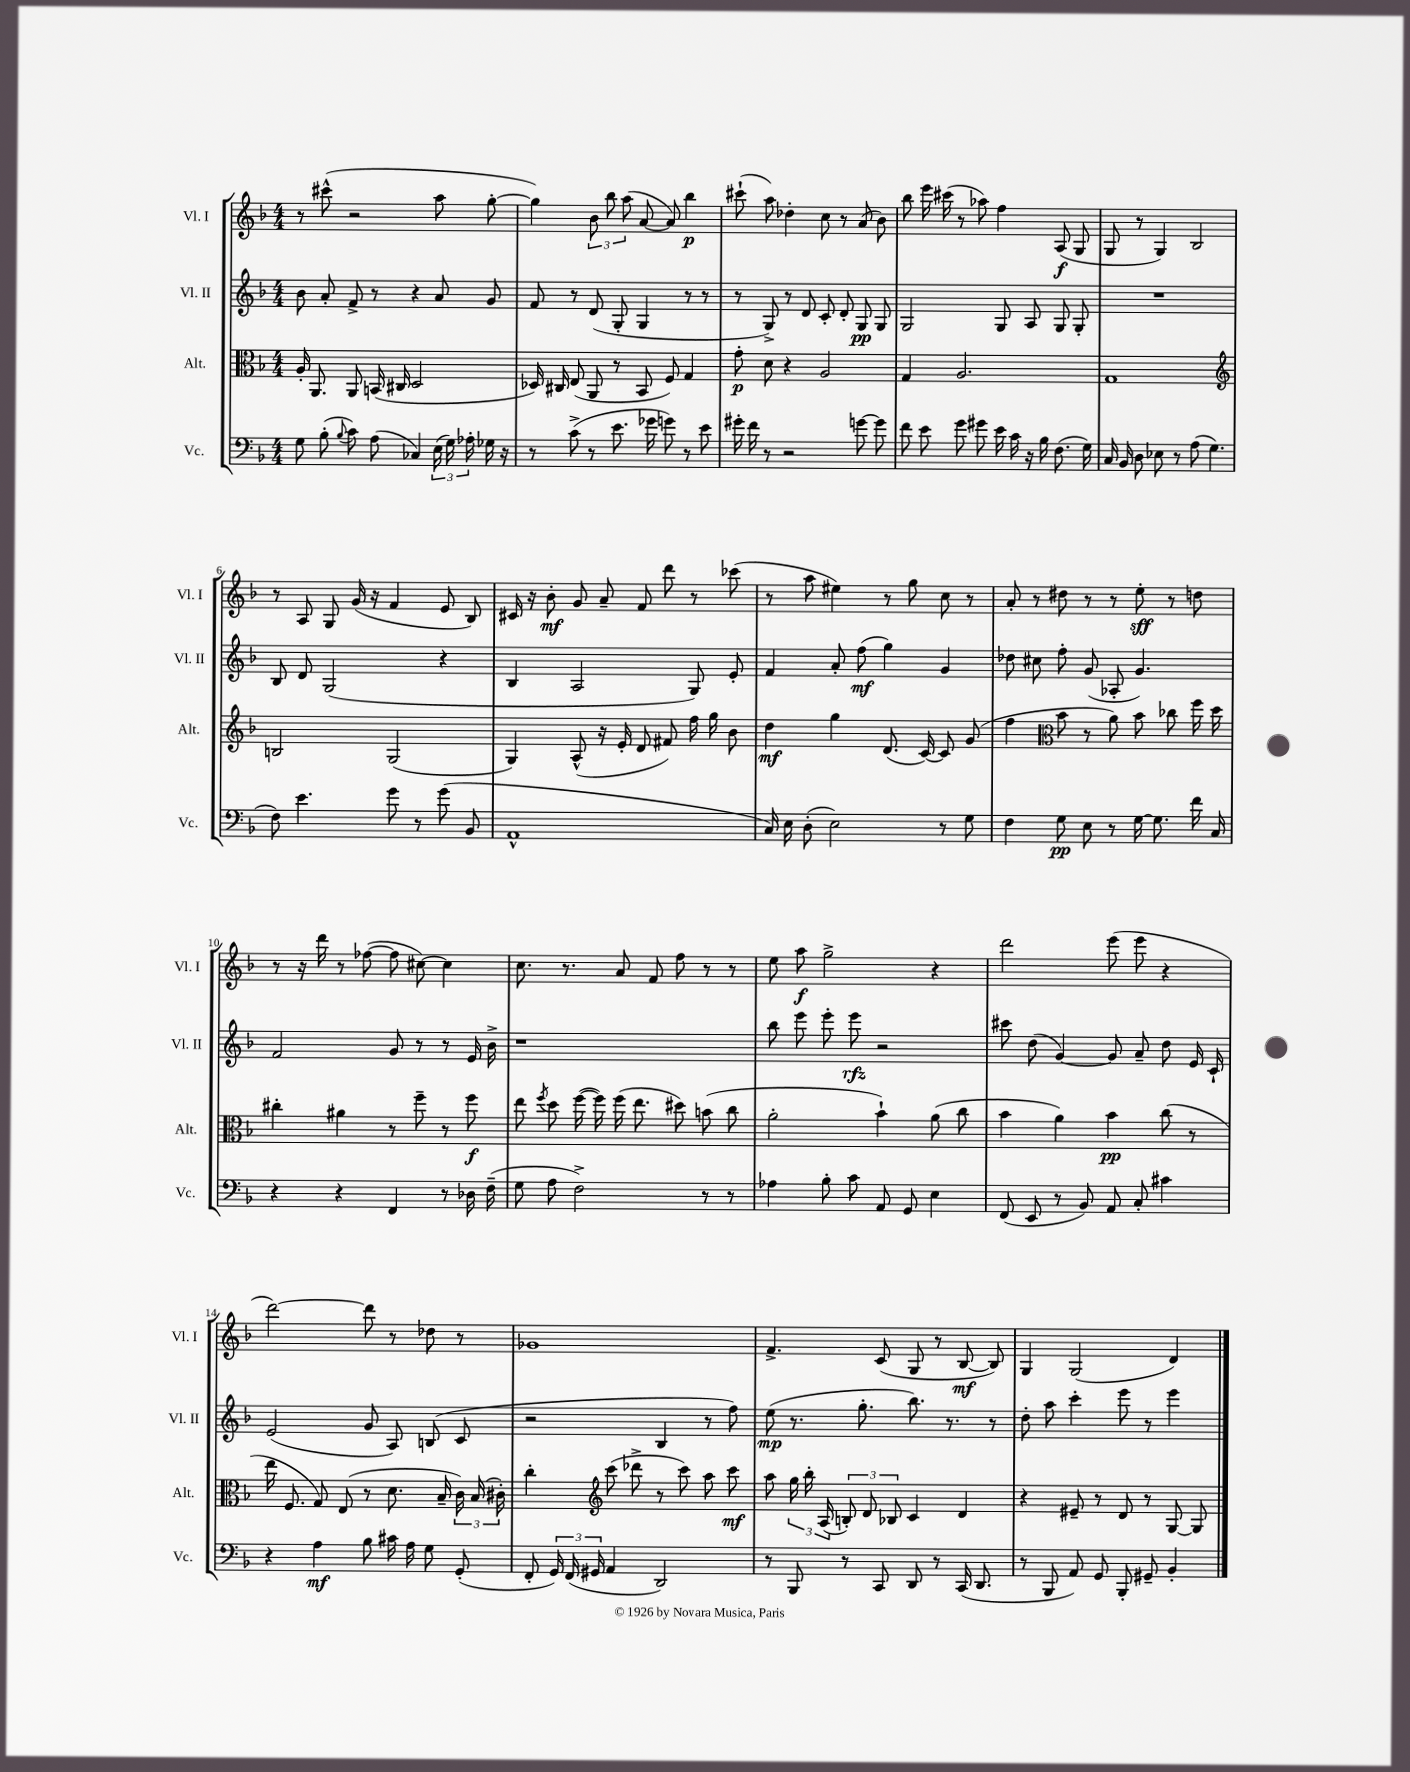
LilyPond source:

<<
\new StaffGroup <<
\new Staff = "s0" \with { instrumentName = "Vl. I" shortInstrumentName = "Vl. I" } {
    \clef treble \key f \major \numericTimeSignature \time 4/4
    \autoBeamOff r8 cis'''8-^( r2 a''8 g''8~-. |
    g''4) \tuplet 3/2 { bes'8 bes''8 a''8( } a'8~ a'8) bes''4\p |
    cis'''8-!( a''8) des''4-. c''8 r8 a'8( bes'8) |
    bes''8 e'''16 cis'''16( r8 aes''8) f''4 a8\f( g8 |
    g8 r8 g4) bes2 |
    r8 a8 g8 g'16( r16 f'4 e'8 bes8) |
    cis'16 r16 bes'8-.\mf g'8 a'8-- f'8 d'''8 r8 ces'''8( |
    r8 a''8 eis''4) r8 g''8 c''8 r8 |
    a'8-. r8 dis''8 r8 r8 e''8-.\sff r8 d''8 |
    r8 r16 d'''16 r8 fes''8~( fes''8 cis''8~) cis''4 |
    c''8. r8. a'8 f'8 f''8 r8 r8 |
    e''8 a''8\f g''2-> r4 |
    d'''2 e'''8( e'''8 r4 |
    d'''2~) d'''8 r8 des''8 r8 |
    ges'1 |
    f'4.-> c'8( g8 r8 bes8~\mf bes8) |
    g4 g2( d'4) \bar "|." |
}
\new Staff = "s1" \with { instrumentName = "Vl. II" shortInstrumentName = "Vl. II" } {
    \clef treble \key f \major \numericTimeSignature \time 4/4
    \autoBeamOff bes'8 a'8-. f'8-> r8 r4 a'8 g'8 |
    f'8 r8 d'8( g8-. g4 r8 r8 |
    r8 g8->) r8 d'8 c'8-. d'8-. g8\pp g8 |
    g2 g8 a8 g8 g8-. |
    R1 |
    bes8 d'8 g2( r4 |
    bes4 a2 g8) e'8-. |
    f'4 a'8-. f''8\mf( g''4) g'4 |
    des''8 cis''8 f''8-. g'8( aes8-. g'4.) |
    f'2 g'8 r8 r8 e'16 bes'16-> |
    r1 |
    bes''8 e'''8 e'''8-. e'''8\rfz r2 |
    cis'''8 d''8( g'4~) g'8 a'8-- d''8 e'16 c'16-! |
    e'2( g'8 a8) b8( c'8 |
    r2 bes4 r8 f''8) |
    e''8\mp( r8. g''8.-. bes''8.) r8. r8 |
    d''8-. a''8 c'''4-. e'''8 r8 e'''4 \bar "|." |
}
\new Staff = "s2" \with { instrumentName = "Alt." shortInstrumentName = "Alt." } {
    \clef alto \key f \major \numericTimeSignature \time 4/4
    \autoBeamOff a16-. a,8. a,8 b,16( cis16 d2 |
    des16) cis16 e8( a,8 r8 bes,8 f8) g4 |
    g'8-.\p d'8 r4 a2 |
    g4 a2. |
    g1 |
    \clef treble b2 g2( |
    g4) a8-^( r16 e'16-. d'8 fis'8) f''16 g''16 bes'8 |
    d''4\mf g''4 d'8.( c'16~) c'8 g'8( |
    f''4 \clef alto bes'8 r8 a'8) bes'8 ces''8 f''16 d''16 |
    cis''4-. ais'4 r8 f''8-- r8 f''8\f |
    e''8 \acciaccatura { f''8 } d''8 f''16~( f''16) f''16( e''8. dis''8) b'8( c''8 |
    a'2-. bes'4-!) a'8( c''8 |
    bes'4 a'4) bes'4\pp c''8( r8 |
    e''16 f8. g8) e8( r8 d'8. bes16-- \tuplet 3/2 { c'16) bes16( cis'16-.) } |
    c''4-. \clef treble c'''8( des'''8-> r8 c'''8) a''8 c'''8\mf |
    a''8 \tuplet 3/2 { g''16 bes''16-. a16( } \tuplet 3/2 { b8-.) d'8 bes8 } c'4 d'4 |
    r4 eis'8-- r8 d'8 r8 g8~ g8 \bar "|." |
}
\new Staff = "s3" \with { instrumentName = "Vc." shortInstrumentName = "Vc." } {
    \clef bass \key f \major \numericTimeSignature \time 4/4
    \autoBeamOff g8 bes8-.( \appoggiatura { bes8 } c'8) a8( ces4) \tuplet 3/2 { e16( g16) aes16-. } ges16 r16 |
    r8 c'8->( r8 e'8. ges'16 g'8) r8 e'8 |
    gis'16-. f'16 r8 r2 g'8~ g'8 |
    f'8 e'8 g'8 gis'8 e'16 c'16 r16 bes16 f8.( g16) |
    c16 bes,16 d8 ees8 r8 a8( g4. |
    f8) e'4. g'8 r8 g'8( bes,8 |
    a,1-^ |
    c16) e16 d8-.( e2) r8 g8 |
    f4 g8\pp e8 r8 g16~ g8. f'16 c16 |
    r4 r4 f,4 r8 des16 f16--( |
    g8 a8 f2->) r8 r8 |
    aes4 bes8-. c'8 a,8 g,8 e4 |
    f,8( e,8 r8 bes,8) a,8 c8-. cis'4 |
    r4 a4\mf bes8 cis'16 a16 g8 g,8-.( |
    f,8-. \tuplet 3/2 { g,16) f,16( gis,16 } a,4 d,2) |
    r8 bes,,8 r8 c,8 d,8 r8 c,16( d,8. |
    r8 bes,,8 a,8) g,8 bes,,8-. gis,8-- bes,4-. \bar "|." |
}
>>
>>
